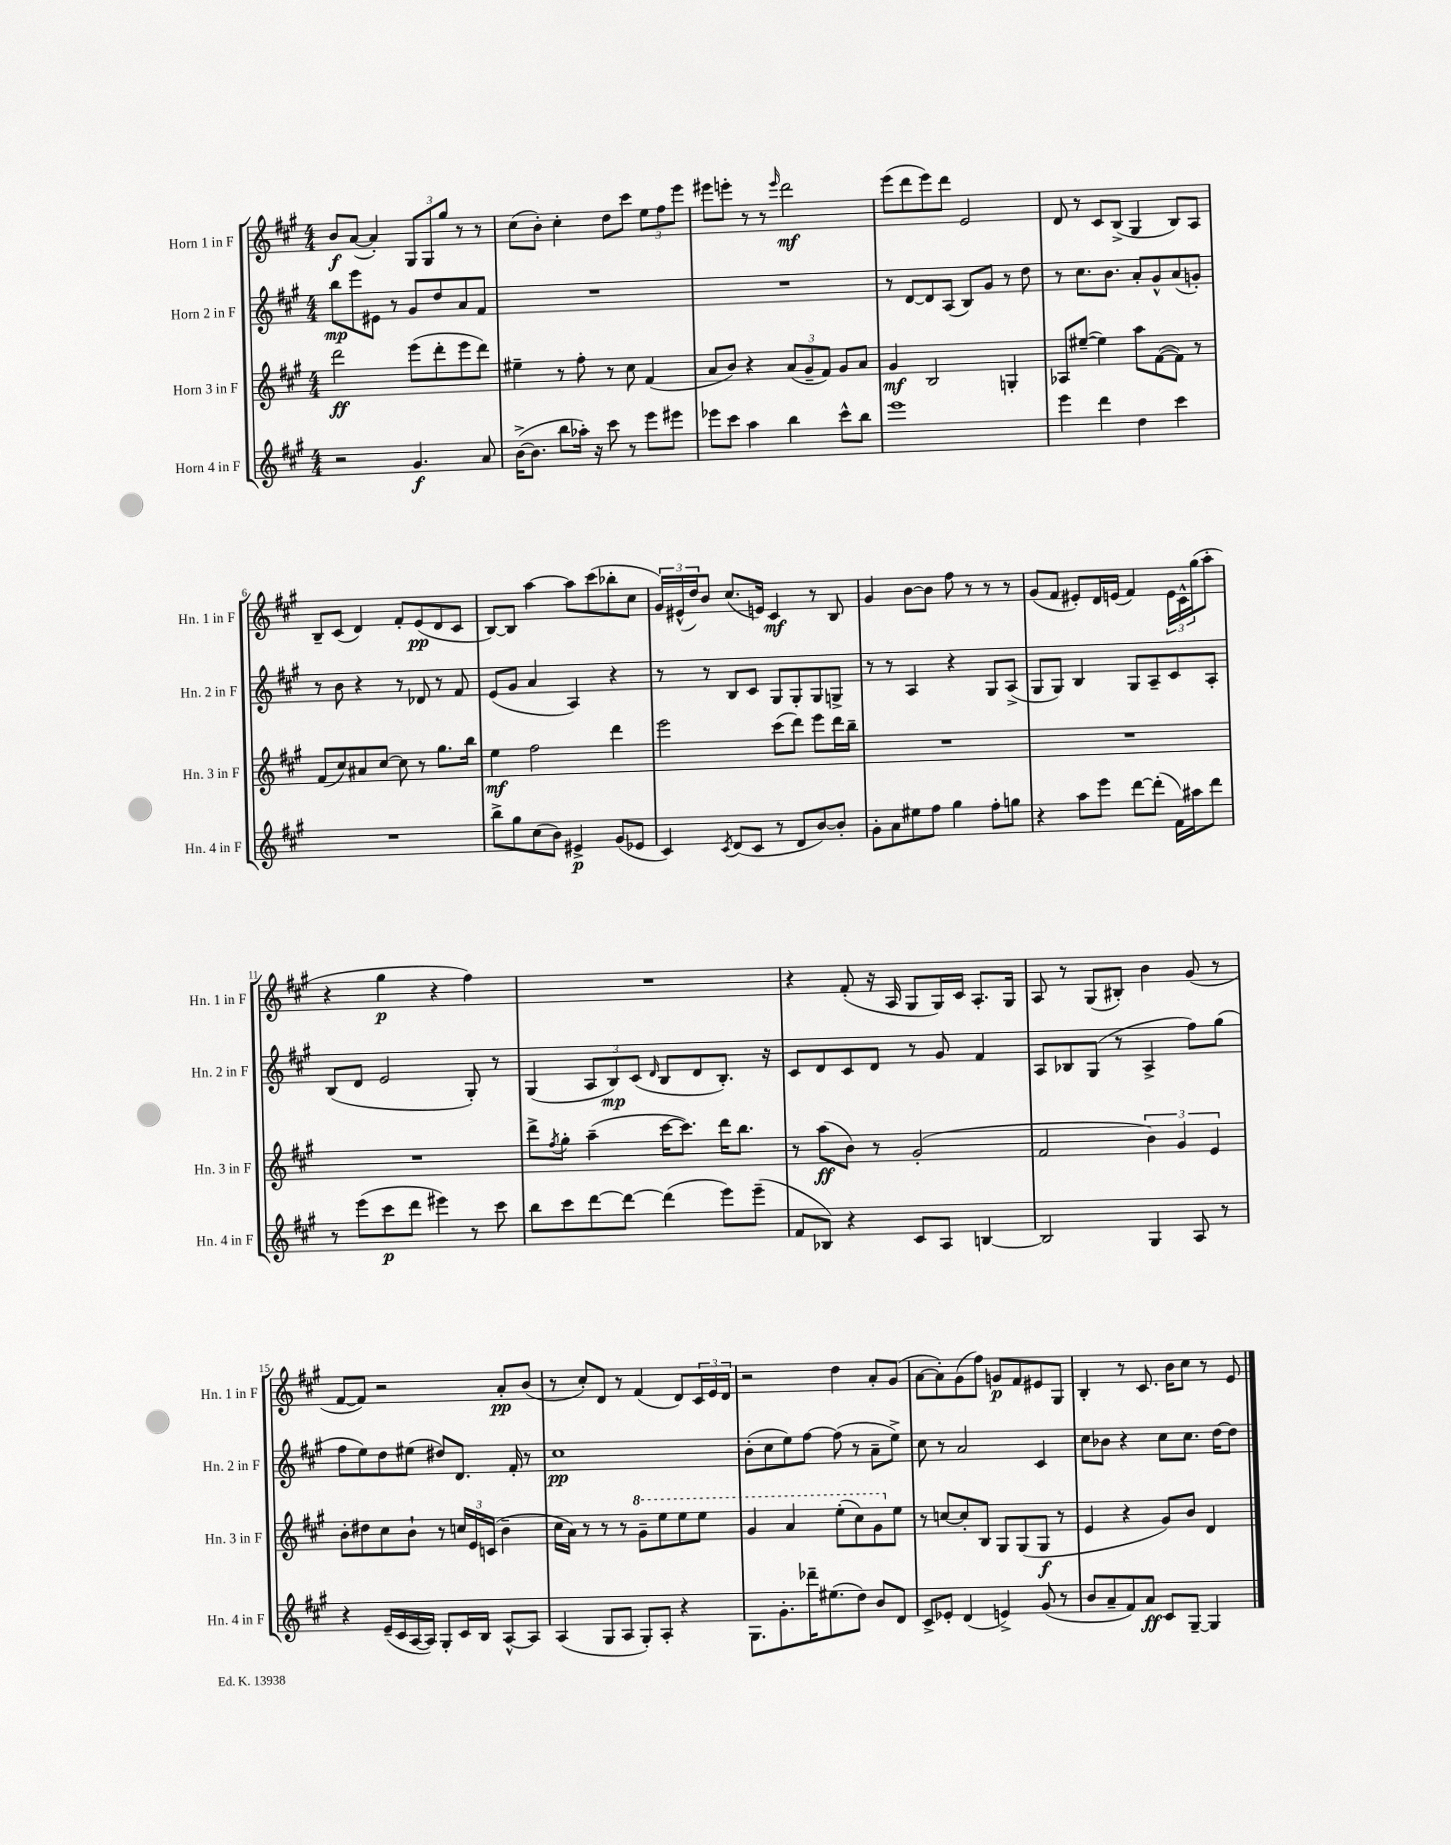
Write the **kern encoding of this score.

**kern	**kern	**kern	**kern
*staff4	*staff3	*staff2	*staff1
*clefG2	*clefG2	*clefG2	*clefG2
*k[f#c#g#]	*k[f#c#g#]	*k[f#c#g#]	*k[f#c#g#]
*M4/4	*M4/4	*M4/4	*M4/4
2r	2ddd	8bb	8b
.	.	8eee	([8a
.	.	8e#	4a'])
.	.	8r	.
4.g#	(8eee	8g#	12G#
.	.	.	12G#
.	8ddd'	8dd	.
.	.	.	12gg#
.	8eee	8a	8r
8a	8ddd)	8f#	8r
=	=	=	=
([16b^	4ee#~	1r	(8cc#
8.b]	.	.	.
.	.	.	8b')
8bb	8r	.	4cc#'
16aa-')	8ff#'	.	.
16r	.	.	.
8ccc#	8r	.	8dd
8r	8cc#	.	8ccc#
8eee	(4f#	.	12ee
.	.	.	12ff#
8eee#	.	.	.
.	.	.	12eee
=	=	=	=
8eee-	8a	1r	8eee#
8ccc#	8b)	.	8eee'
4aa	4r	.	8r
.	.	.	8r
.	.	.	16qqeee
4bb	(12a	.	2ddd
.	12g#~	.	.
.	12f#)	.	.
8ccc#^^	8g#	.	.
8bb	8a	.	.
=	=	=	=
1eee	4g#	8r	(8eee
.	.	[8d	8ddd
.	2B	8d]	8eee)
.	.	(8A	8ddd
.	.	8B)	2e
.	.	8g#	.
.	4G'	8r	.
.	.	8dd	.
=	=	=	=
4eee	8A-	8r	8d
.	([8ee#~	8.cc#	8r
4ddd	4ee#])	.	8c#
.	.	8.b	.
.	.	.	(8B^
4dd	8aa	8a'	4G#
.	([8f#	8g#^^	.
4ccc#	8f#])	(8a	8B)
.	8r	8g')	8A
=	=	=	=
1r	(8f#	8r	8B~
.	8cc#)	8b	(8c#
.	8a#	4r	4d)
.	[8cc#	.	.
.	8cc#]	8r	8f#'
.	8r	8d-	(8e
.	8.gg#	8r	8d
.	.	8f#	8c#
.	16bb	.	.
=	=	=	=
8bb^	4ee	(8e	[8B)
8gg#	.	8g#	8B]
(8cc#	2ff#	4a	[4aa
8b)	.	.	.
4e#^	.	4A)	8aa]
.	.	.	(8ccc#
(8g#	4ddd	4r	8bb-'
8e-	.	.	8cc#
=	=	=	=
4c#)	2eee	8r	24g#)
.	.	.	(24e#^^
.	.	.	24dd)
.	.	8r	8b
8qc#	.	.	.
(8d	.	8B	(8.cc#
8c#	.	8c#	.
.	.	.	16e)
8r	(8ccc#	8G#	4c#
8d	8ddd)	8G#'	.
[8b)	8eee	8G#	8r
8b']	16ddd	8G^	8B
.	16bb~	.	.
=	=	=	=
8g#'	1r	8r	4g#
8a	.	8r	.
8ee#	.	4A	[8b
8ff#	.	.	8b]
4gg#	.	4r	8ff#
.	.	.	8r
8ff#'	.	8G#	8r
8gg	.	(8A^	8r
=	=	=	=
4r	1r	8G#	(8g#
.	.	8G#)	8f#
8aa	.	4B	8e#')
8eee	.	.	16d
.	.	.	(16e
[8ddd	.	8G#	4f#)
(8ddd']	.	8A~	.
16f#)	.	8c#	24e
.	.	.	24c#^^
16aa#	.	.	.
.	.	.	(24gg#
8ddd	.	8A'	8aa'
=	=	=	=
8r	1r	(8B	4r
(8eee	.	8d	.
8ccc#	.	2e	4gg#
8ddd	.	.	.
4eee#)	.	.	4r
8r	.	8G#')	4ff#)
8ccc#	.	8r	.
=	=	=	=
8bb	8ddd^	(4G#	1r
.	8qff#	.	.
8ccc#	8gg#'	.	.
[8ddd	(4aa~	12A	.
.	.	12B)	.
8ddd_	.	.	.
.	.	(12c#	.
.	.	16qqd	.
(4ddd]	[16ccc#	8B	.
.	8.ccc#])	.	.
.	.	8d	.
8eee)	16ddd	8.B')	.
.	8.bb	.	.
(8eee~	.	.	.
.	.	16r	.
=	=	=	=
8f#	8r	8c#	4r
8B-)	(8aa	8d	.
4r	8b)	8c#	(8f#'
.	8r	8d	16r
.	.	.	16A
8c#	(2g#'	8r	8G#
8A	.	8g#	16G#)
.	.	.	16c#
[4B	.	4f#	8.A'
.	.	.	16G#
=	=	=	=
2B]	2f#	8A	8A
.	.	8B-	8r
.	.	(8G#	(8G#
.	.	8r	8B#')
4G#	6b)	4A^	4b
.	6g#	.	.
8A	.	8ff#)	(8g#
.	6e	.	.
8r	.	(8gg#	8r
=	=	=	=
4r	8b'	8ff#	[8f#
.	8dd#	8ee)	8f#])
(16e~	8cc#	8dd	2r
16c#	.	.	.
[16A	8b`	(8ee#	.
16A])	.	.	.
8G#'	8r	8dd#)	.
16c#	24cc	8.d	.
.	24e	.	.
16B	.	.	.
.	(24c	.	.
[8A^^	4b~	.	8a'
.	.	16f#'	.
8A]	.	8r	(8b
=	=	=	=
(4A	16cc#	1cc#	8r
.	16a)	.	.
.	8r	.	8cc#')
8G#	8r	.	8d
8A	8r	.	8r
8G#')	8gg#~	.	(4f#
8A'	8eee	.	.
4r	8eee	.	8d)
.	8eee	.	24c#
.	.	.	24e
.	.	.	24d
=	=	=	=
8.G#	4gg#	(8b'	2r
.	.	8cc#	.
8.g#'	.	.	.
.	4aa	8ee)	.
16ddd-~	.	[8ff#	.
(8.ee#	.	.	.
.	(8eee'	(8ff#]	4dd
8dd)	8ccc#)	8r	.
8b	8gg#	8a~	8a'
8d	8ee	8ee^)	(8g#
=	=	=	=
8c#^	8r	8cc#	[8a
8e-'	[8cc	8r	8a'])
(4d	8cc']	2a	(8g#
.	8B	.	8ff#)
4e^)	8G#	.	8g
.	(8G#	.	8f#
(8g#	8G#	4c#	8e#
8r	8r	.	8G#
=	=	=	=
8b	4e	8cc#	4B'
8a~	.	8b-	.
8f#)	4r	4r	8r
8a	.	.	8.c#
8c#	8g#)	8cc#	.
.	.	.	16b
[8G#~	8b	8.cc#	8cc#
4G#]	4d	.	8r
.	.	[16dd	.
.	.	8dd]	8e
==	==	==	==
*-	*-	*-	*-
